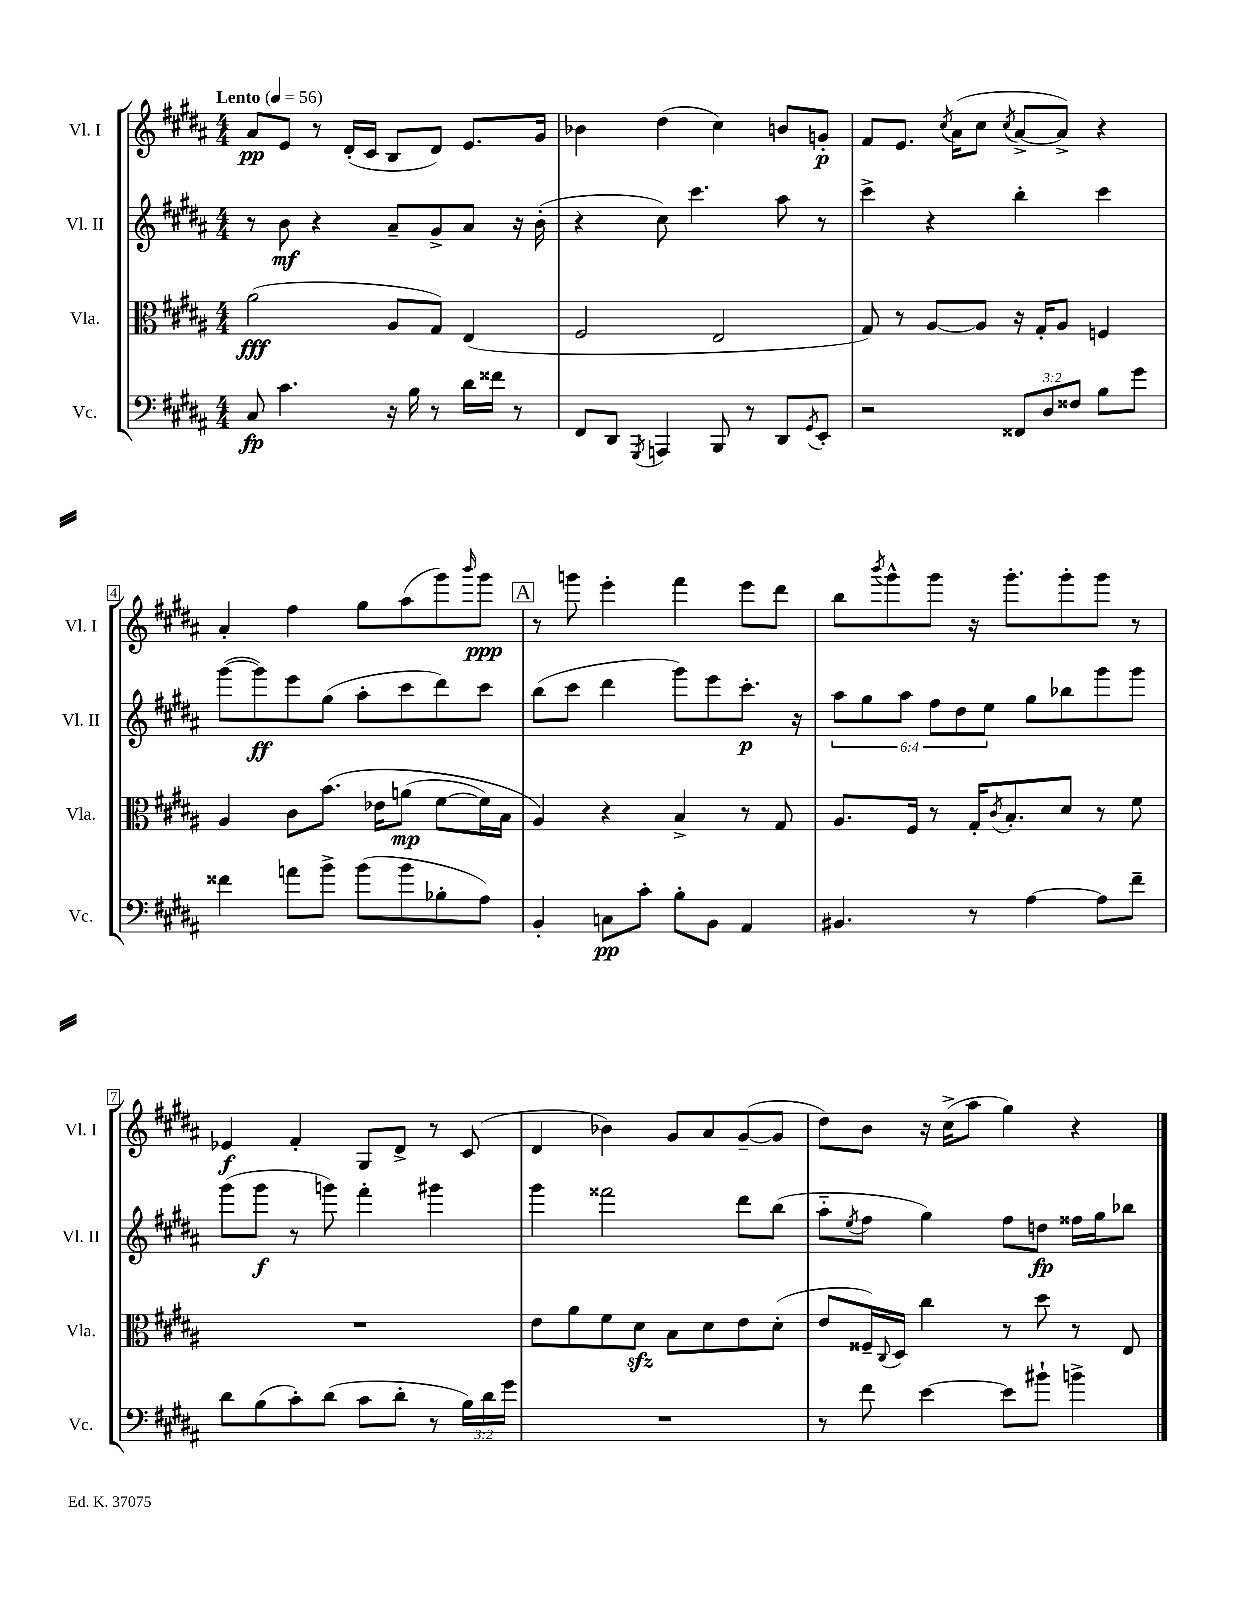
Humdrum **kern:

**kern	**dynam	**kern	**dynam	**kern	**dynam	**kern	**dynam
*part4	*part4	*part3	*part3	*part2	*part2	*part1	*part1
*staff4	*staff4	*staff3	*staff3	*staff2	*staff2	*staff1	*staff1
*I"Vc.	*	*I"Vla.	*	*I"Vl. II	*	*I"Vl. I	*
*I'Vc.	*	*I'Vla.	*	*I'Vl. II	*	*I'Vl. I	*
*clefF4	*	*clefC3	*	*clefG2	*	*clefG2	*
*k[f#c#g#d#a#]	*	*k[f#c#g#d#a#]	*	*k[f#c#g#d#a#]	*	*k[f#c#g#d#a#]	*
*M4/4	*	*M4/4	*	*M4/4	*	*M4/4	*
*MM56	*	*MM56	*	*MM56	*	*MM56	*
=1	=1	=1	=1	=1	=1	=1	=1
!	!	!	!	!	!	!LO:TX:a:B:t=Lento	!
8C#/	fp	(2a#\	fff	8r	.	8a#/L	pp
4.c#\	.	.	.	8b\	mf	8e/J	.
.	.	.	.	4r	.	8r	.
.	.	.	.	.	.	(16d#'/LL	.
.	.	.	.	.	.	16c#/JJ	.
16r	.	8A#/L	.	8a#~/L	.	8B/L	.
16B\	.	.	.	.	.	.	.
8r	.	8G#/J)	.	8g#^/	.	8d#/J)	.
16d#\LL	.	(4E/	.	8a#/J	.	8.e/L	.
16f##X\JJ	.	.	.	.	.	.	.
8r	.	.	.	16r	.	.	.
.	.	.	.	(16b'\	.	16g#/Jk	.
=2	=2	=2	=2	=2	=2	=2	=2
8FF#/L	.	2F#/	.	4r	.	4b-X\	.
8DD#/J	.	.	.	.	.	.	.
8qGGG#/	.	.	.	.	.	.	.
4AAAn/	.	.	.	8cc#\)	.	(4dd#\	.
.	.	.	.	4.ccc#\	.	.	.
8BBB/	.	2E/	.	.	.	4cc#\)	.
8r	.	.	.	.	.	.	.
8DD#/L	.	.	.	8aa#\	.	8bn/L	.
8qGG#/	.	.	.	.	.	.	.
8EE'/J	.	.	.	8r	.	8gn'/J	p
=3	=3	=3	=3	=3	=3	=3	=3
2r	.	8G#/)	.	4ccc#^\	.	8f#/L	.
.	.	8r	.	.	.	8.e/J	.
.	.	[8A#/L	.	4r	.	.	.
.	.	.	.	.	.	8qcc#/	.
.	.	.	.	.	.	(16a#\KL	.
.	.	8A#/J]	.	.	.	8cc#\J	.
.	.	.	.	.	.	8qcc#/	.
12FF##X/L	.	16r	.	4bb'\	.	[8a#^/L	.
.	.	16G#'/KL	.	.	.	.	.
12D#/	.	.	.	.	.	.	.
.	.	8A#/J	.	.	.	8a#^/J])	.
12F##X/J	.	.	.	.	.	.	.
8B\L	.	4Fn/	.	4ccc#\	.	4r	.
8g#\J	.	.	.	.	.	.	.
!!LO:LB:g=z
=4	=4	=4	=4	=4	=4	=4	=4
4f##X\	.	4A#/	.	([8ggg#\L	.	4a#'/	.
.	.	.	.	8ggg#\])	ff	.	.
8an\L	.	8c#\L	.	8eee\	.	4ff#\	.
8b^\J	.	(8.b\J	.	(8gg#\J	.	.	.
(8b\L	.	.	.	8aa#'\L	.	8gg#\L	.
.	.	16e-X\KL	.	.	.	.	.
8b\	.	(8an\J	mp	8ccc#\	.	(8aa#\	.
8B-X'\	.	[8f#\L	.	8ddd#\)	.	8ggg#\)	.
.	.	.	.	.	.	16qqbbb/	.
8A#\J)	.	16f#\L])	.	8ccc#\J	.	8ggg#\J	ppp
.	.	16B\JJ	.	.	.	.	.
!!LO:REH:place=s1:t=A
=5	=5	=5	=5	=5	=5	=5	=5
4BB'/	.	4A#/)	.	(8bb\L	.	8r	.
.	.	.	.	8ccc#\J	.	8gggn\	.
8Cn\L	pp	4r	.	4ddd#\	.	4eee'\	.
8c#'\J	.	.	.	.	.	.	.
8B'\L	.	4B^/	.	8ggg#\L)	.	4fff#\	.
8BB\J	.	.	.	8eee\	.	.	.
4AA#/	.	8r	.	8.ccc#'\J	p	8eee\L	.
.	.	8G#/	.	.	.	8ddd#\J	.
.	.	.	.	16r	.	.	.
=6	=6	=6	=6	=6	=6	=6	=6
4.BB#X/	.	8.A#/L	.	12aa#\L	.	8bb\L	.
.	.	.	.	12gg#\	.	.	.
.	.	.	.	.	.	8qbbb/	.
.	.	.	.	.	.	8ggg#^^\	.
.	.	.	.	12aa#\J	.	.	.
.	.	16F#/Jk	.	.	.	.	.
.	.	8r	.	12ff#\L	.	8ggg#\J	.
.	.	.	.	12dd#\	.	.	.
8r	.	16G#'/KL	.	.	.	16r	.
.	.	.	.	12ee\J	.	.	.
.	.	8qc#/	.	.	.	.	.
.	.	8.B'/	.	.	.	8.ggg#'\L	.
[4A#\	.	.	.	8gg#\L	.	.	.
.	.	8d#/J	.	8bb-X\	.	8ggg#'\	.
8A#\L]	.	8r	.	8ggg#\	.	8ggg#\J	.
8f#~\J	.	8f#\	.	8ggg#\J	.	8r	.
!!LO:LB:g=z
=7	=7	=7	=7	=7	=7	=7	=7
8d#\L	.	1r	.	(8ggg#\L	.	4e-X/	f
(8B\	.	.	.	8ggg#\J	f	.	.
8c#'\)	.	.	.	8r	.	4f#'/	.
(8d#\J	.	.	.	8gggn\)	.	.	.
8c#\L	.	.	.	4fff#'\	.	8G#/L	.
8d#'\J	.	.	.	.	.	8d#^/J	.
8r	.	.	.	4ggg#X\	.	8r	.
24B\LL)	.	.	.	.	.	(8c#/	.
24d#\	.	.	.	.	.	.	.
24g#\JJ	.	.	.	.	.	.	.
=8	=8	=8	=8	=8	=8	=8	=8
1r	.	8e\L	.	4ggg#\	.	4d#/	.
.	.	8a#\	.	.	.	.	.
.	.	8f#\	.	2fff##X\	.	4b-X\)	.
.	.	8d#zz\J	.	.	.	.	.
.	.	8B\L	.	.	.	8g#/L	.
.	.	8d#\	.	.	.	8a#/	.
.	.	8e\	.	8ddd#\L	.	([8g#~/	.
.	.	(8d#'\J	.	(8bb\J	.	8g#/J]	.
=9	=9	=9	=9	=9	=9	=9	=9
8r	.	8e/L	.	8aa#\L	.	8dd#\L)	.
.	.	.	.	8qee/	.	.	.
8f#\	.	16F##X~/L)	.	8ff#\J	.	8b\J	.
.	.	8qqC#/	.	.	.	.	.
.	.	16D#/JJ	.	.	.	.	.
[4e\	.	4cc#\	.	4gg#\)	.	16r	.
.	.	.	.	.	.	(16cc#^\KL	.
.	.	.	.	.	.	8aa#\J	.
8e\L]	.	8r	.	8ff#\L	.	4gg#\)	.
8b#X`\J	.	8dd#\	.	8ddn\J	fp	.	.
4bn^\	.	8r	.	16ff##X\LL	.	4r	.
.	.	.	.	16gg#\J	.	.	.
.	.	8E/	.	8bb-X\J	.	.	.
==	==	==	==	==	==	==	==
*-	*-	*-	*-	*-	*-	*-	*-
